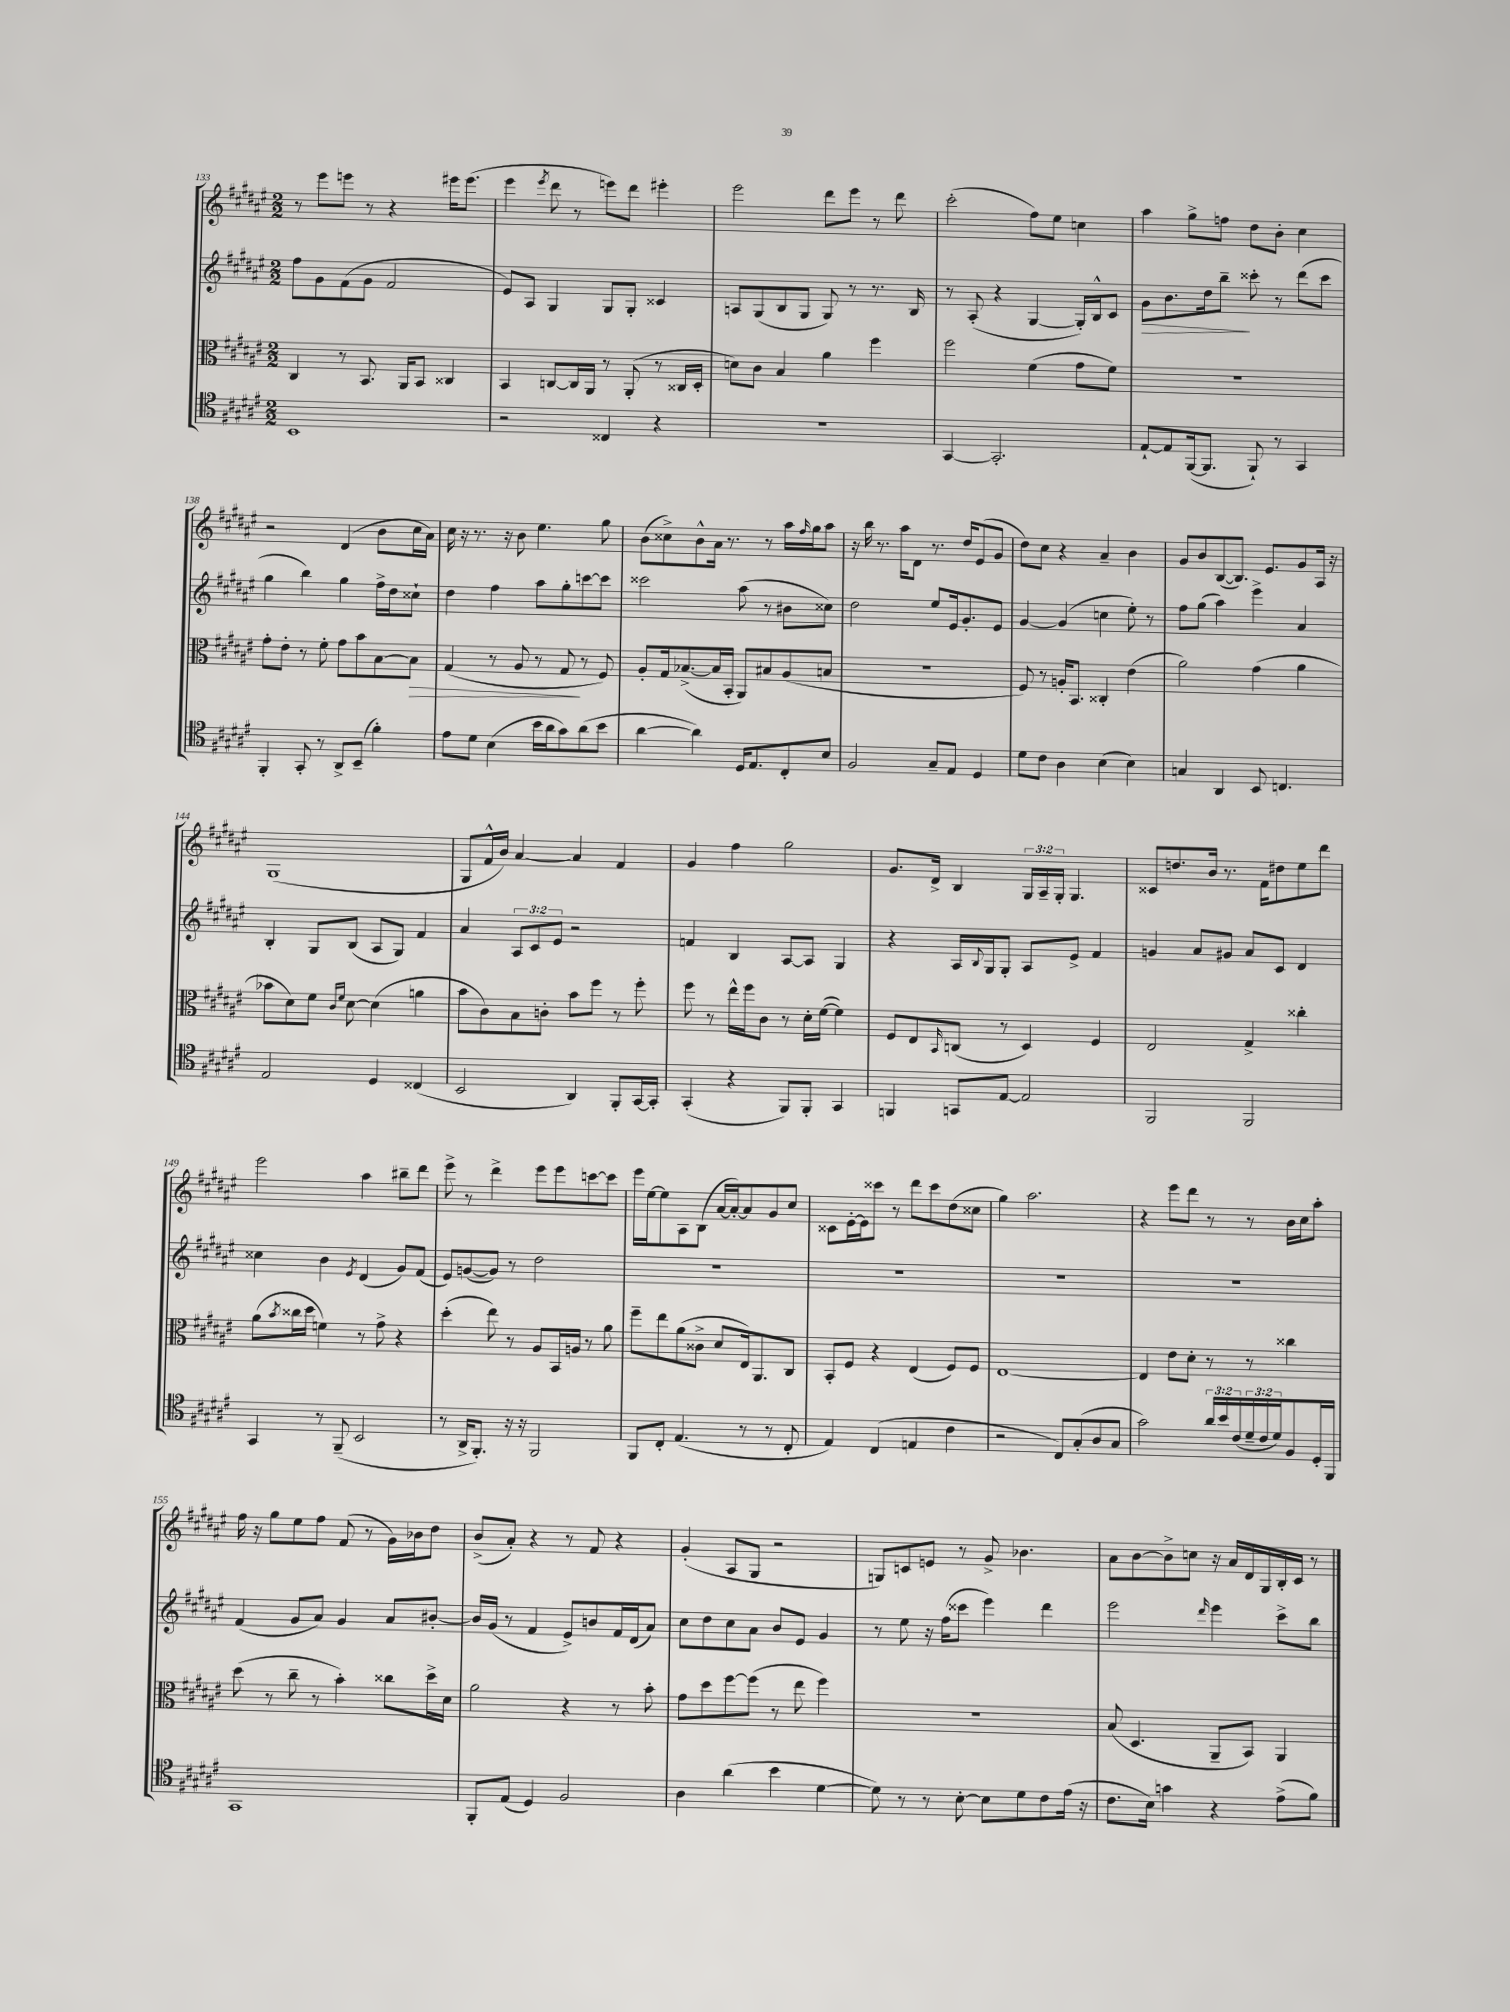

**kern	**kern	**kern	**kern
*staff4	*staff3	*staff2	*staff1
*clefC4	*clefC3	*clefG2	*clefG2
*k[f#c#g#d#a#e#]	*k[f#c#g#d#a#e#]	*k[f#c#g#d#a#e#]	*k[f#c#g#d#a#e#]
*M2/2	*M2/2	*M2/2	*M2/2
1BB	4C#/	8ff#\L	8r
.	.	8g#\	8eee#\L
.	8r	(8f#\	8eee\J
.	8.BB/	8g#\J	8r
.	.	2f#/	4r
.	16AA#/LK	.	.
.	8BB/J	.	.
.	4C##/	.	16eee#\LK
.	.	.	(8.eee#\J
=	=	=	=
2r	4BB/	8e#/L)	4eee#\
.	.	8A#/J	.
.	.	.	8qeee#/
.	[8C/L	4G#/	8ddd#\
.	16C/]L	.	8r
.	16AA#/JJ	.	.
4C##/	8r	8G#/L	8eee\L)
.	(8AA#'/	8G#'/J	8ddd#\J
4r	8r	4c##/	4eee#'\
.	16C##/LL	.	.
.	16D#'/JJ	.	.
=	=	=	=
1r	8d\L)	8A/L	2eee#\
.	8c#\J	(8G#/	.
.	4B/	8B/	.
.	.	8G#/J	.
.	4a#\	8G#/)	8ddd#\L
.	.	8r	8eee#\J
.	4ff#\	8.r	8r
.	.	.	8ddd#\
.	.	16B/	.
=	=	=	=
[4GG#/	2ff#\	8r	(2ccc#'\
.	.	(8A#'/	.
2.GG#'/]	.	4r	.
.	(4f#\	[4G#/	8ff#\L)
.	.	.	8ee#\J
.	8g#\L	16G#'/]LL)	4cc\
.	.	16B^^/J	.
.	8f#\J)	8c#/J	.
=	=	=	=
[8E#`/L	1r	8g#\L	4aa#\
8E#/]	.	8.b\	.
([16FF#/k	.	.	8gg#^\L
8.FF#/]J	.	16dd#\k	.
.	.	8bb~\J	8ff\J
8FF#`/)	.	8ccc##'\	8dd#\L
8r	.	8r	8b'\J
4GG#/	.	(8ddd#\L	4cc#\
.	.	8ccc##\J	.
=	=	=	=
4FF#'/	8g#'\L	4gg#\	2r
.	8e#'\J	.	.
8GG#'/	8r	4bb\)	.
8r	8f#'\	.	.
8AA#^/L	8g#\L	4gg#\	(4d#/
(8BB~/J	8b\	.	.
4f#'\)	[8B\	16ff#^\LL	8b\L
.	.	16dd#\J	.
.	8B\]J	8cc##`\J	16cc#\L
.	.	.	16a#\JJ)
=	=	=	=
8e#\L	(4G#/	4dd#\	16cc#\
.	.	.	16r
8d#\J	.	.	8.r
(4B\	8r	4ff#\	.
.	.	.	16r
.	8A#/	.	8b\
16b\LL	8r	8aa#\L	4.ee#\
16a#\J	.	.	.
8g#\)	8G#/	8gg#'\	.
(8a#\	8r	[8ccc\	.
8b\J	8F#/)	8ccc\]J	8gg#\
=	=	=	=
[4a#\	8A#'/L	2ccc##\	(8b\L
.	16G#/k	.	8cc##^\)
.	([8.B-^/	.	.
4a#\])	.	.	8b^^\
.	16B-/]L	.	16a#\Jk
.	16BB'/JJ	.	8.r
16D#/LK	8AA#/L)	(8aa#\	.
8.E#/	.	.	.
.	8B#/	8r	8r
8C#'/	(8A#/	8b#\L	16aa#\LL
.	.	.	16qqff#/
.	.	.	16gg#\J
8B/J	8B/J	8cc##\J)	8aa#\J
=	=	=	=
2F#/	1r	2dd#\	16r
.	.	.	16bb\
.	.	.	8.r
.	.	.	16aa#\LK
.	.	.	8d#\J
8G#~/L	.	8ee#/L	8.r
8E#/J	.	16e#/k	.
.	.	8.g#'/	16dd#/LK
4D#/	.	.	(8e#/
.	.	8e#/J	8g#/J
=	=	=	=
8d#\L	8F#/)	[4g#/	8dd#\L)
8c#\J	8r	.	8cc#\J
4A#\	16A'/LK	(4g#/]	4r
.	8.BB/J	.	.
(4B\	4C##'/	4cc\	4a#~/
4B\)	(4e#\	8ee#'\)	4b\
.	.	8r	.
=	=	=	=
4G/	2a#\)	8ff#\L	8g#/L
.	.	(8gg#\J	8b/
4AA#/	.	4aa#\)	([8B/
.	.	.	8.B/]J)
8BB/	(4g#\	4eee#^\	.
.	.	.	8.e#/L
4.C/	.	.	.
.	4a#\	4a#/	8g#/
.	.	.	16A#/Jk
.	.	.	16r
=	=	=	=
2E#/	8b-\L	4B'/	(1G#
.	8d#\)	.	.
.	8f#\J	8G#/L	.
.	16qqc#/LL	.	.
.	16qqf#/JJ	.	.
.	[8d#\	(8B/J	.
4D#/	(4d#\]	8A#/L	.
.	.	8G#/J)	.
(4C##/	4a\	4f#/	.
=	=	=	=
2BB/	8b\L	4a#/	8G#/L
.	8c#\)	.	16f#^^/L
.	.	.	16b/JJ)
.	8B\	12A#/L	[4a#/
.	.	12c#/	.
.	8c'\J	.	.
.	.	12e#/J	.
4AA#/)	8b\L	2r	4a#/]
.	8ff#\J	.	.
8FF#'/L	8r	.	4f#/
[16GG#/L	8ff#'\	.	.
16GG#'/]JJ	.	.	.
=	=	=	=
(4GG#'/	8ff#\	4f/	4g#/
.	8r	.	.
4r	16ee#^^\LL	4B/	4ff#\
.	16ff#\J	.	.
.	8c#\J	.	.
8FF#/L)	8r	[8A#/L	2gg#\
8FF#'/J	16d#'\LL	8A#/]J	.
.	([16f#\JJ	.	.
4GG#/	4f#\])	4G#/	.
=	=	=	=
4FF/	8F#/L	4r	8.g#/L
.	8E#/	.	.
.	.	.	16d#^/Jk
.	16qqBB/	.	.
8GG/L	(8C/J	16A#/LL	4B/
.	.	8qqB/	.
.	.	16G#/J	.
[8E#/J	8r	8G#'/J	.
2E#/]	4D#/)	8A#/L	24G#/LL
.	.	.	24A#~/
.	.	.	24G#'/JJ
.	.	8e#^/J	4.G#/
.	4F#/	4f#/	.
=	=	=	=
2FF#/	2E#/	4g/	8c##/L
.	.	.	8.dd/
.	.	8a#/L	.
.	.	.	16b/Jk
.	.	8g#/J	8.r
2FF#/	4G#^/	8a#/L	.
.	.	.	16f#\LK
.	.	8c#/J	8dd#\
.	4cc##'\	4d#/	8ee#\
.	.	.	8ddd#\J
=	=	=	=
4GG#/	(8a#\L	4cc##\	2eee#\
.	8qb/	.	.
.	16cc##\L	.	.
.	16dd#\JJ	.	.
8r	4f\)	4b\	.
(8FF#~/	.	.	.
.	.	8qe#/	.
2BB/	8r	(4d#/	4aa#\
.	8g#^\	.	.
.	4r	8g#/L)	8bb#~\L
.	.	(8f#/J	8ddd#\J
=	=	=	=
8r	(4dd#'\	8e#/L)	8eee#^\
16AA#^/LK	.	([8g/	8r
8.FF#'/J)	.	.	.
.	8ee#\)	8g/]J)	4ddd#^\
16r	8r	8r	.
16r	.	.	.
2FF#/	8A#/L	2dd#\	8eee#\L
.	16BB/L	.	8eee#\
.	16A/JJ	.	.
.	8r	.	[8ccc\
.	8a#\	.	8ccc\]J
=	=	=	=
8FF#/L	8ff#~\L	1r	16eee#\LL
.	.	.	[16ee#\J
8C#'/J	8ee#\	.	8ee#\]
(4.E#/	(8a#\	.	8A#\
.	8c##^\J	.	(8B\J
.	8d#/L	.	[16a#/LL
.	.	.	16a#'/_J)
8r	16E#/k)	.	8a#/]
.	8.AA#/	.	.
8r	.	.	8g#/
8C#'/	8C#/J	.	8cc#/J
=	=	=	=
4E#/)	8BB'/L	1r	8c##\L
.	8F#/J	.	[16e#'\L
.	.	.	16e#\]J
(4C#/	4r	.	8ccc##\J
.	.	.	8r
4E/	(4E#/	.	8ddd#\L
.	.	.	8ccc##\
4c#\	8F#/L)	.	(8dd#\
.	8F#/J	.	8cc##\J
=	=	=	=
2r	[1E#	1r	4gg#\)
.	.	.	2.aa#\
8C#/L)	.	.	.
(8G#'/	.	.	.
8A#/	.	.	.
8G#/J	.	.	.
=	=	=	=
2g#\)	4E#/]	1r	4r
.	8e#\L	.	8eee#\L
.	8d#'\J	.	8ddd#\J
24a#/LL	8r	.	8r
24b/	.	.	.
(24c#/	.	.	.
24d#~/	8r	.	8r
24c#/	.	.	.
24d#/J)	.	.	.
8F#/	4cc##\	.	16b\LL
.	.	.	16cc#\J
16D#'/L	.	.	8aa#'\J
16FF#/JJ	.	.	.
=	=	=	=
1GG#	(8dd#\	(4f#/	16ff#\
.	.	.	16r
.	8r	.	8gg#\L
.	8cc#~\	8g#/L	8ee#\
.	8r	8a#/J)	8ff#\J
.	4b'\)	4g#/	(8f#/
.	.	.	8r
.	8cc##\L	8a#/L	16g#\LL)
.	.	.	16b-\J
.	16dd#^\L	[8b#'/J	8dd#\J
.	16d#\JJ	.	.
=	=	=	=
8FF#'/L	2a#\	16b#/]LL	(8b^/L
.	.	(16g#/JJ	.
(8E#/J	.	8r	8a#'/J)
4D#/)	.	4f#/	4r
2F#/	4r	8e#^/L)	8r
.	.	8b/	8f#/
.	8r	16f#/L	4r
.	.	(16d#/J	.
.	8b'\	8a#/J)	.
=	=	=	=
4A#\	8g#\L	8cc#\L	(4g#'/
.	8dd#\	8dd#\	.
(4a#\	[8ff#\	8cc#\	8A#/L
.	(8ff#\]J	8a#\J	8G#/J
4b\	8r	8b/L	2r
.	8ee#\	8e#/J	.
[4d#\	4ff#\)	4g#/	.
=	=	=	=
8d#\])	1r	8r	8G/L)
8r	.	8ee#\	8c/
8r	.	16r	8e/J
.	.	(16ff#\LK	.
[8B'\	.	8ccc##\J	8r
8B\]L	.	4eee#\)	8g#^/
8d#\	.	.	4.b-\
8c#\	.	4ddd#\	.
(16e#\Jk	.	.	.
16r	.	.	.
=	=	=	=
8.c#\L	(8B/	2eee#\	8a#\L
.	4.D#/	.	[8b\
16B\Jk)	.	.	.
4g\	.	.	8b^\]
.	.	.	8cc\J
.	.	16qqddd#/	.
4r	8AA#~/L	4eee#\	16r
.	.	.	16a#/LL
.	8BB/J)	.	16d#/
.	.	.	16G#/
(8e#^\L	4AA#/	8ccc#^\L	16B'/
.	.	.	16c#/JJ
8f#\J)	.	8bb\J	8r
==	==	==	==
*-	*-	*-	*-
